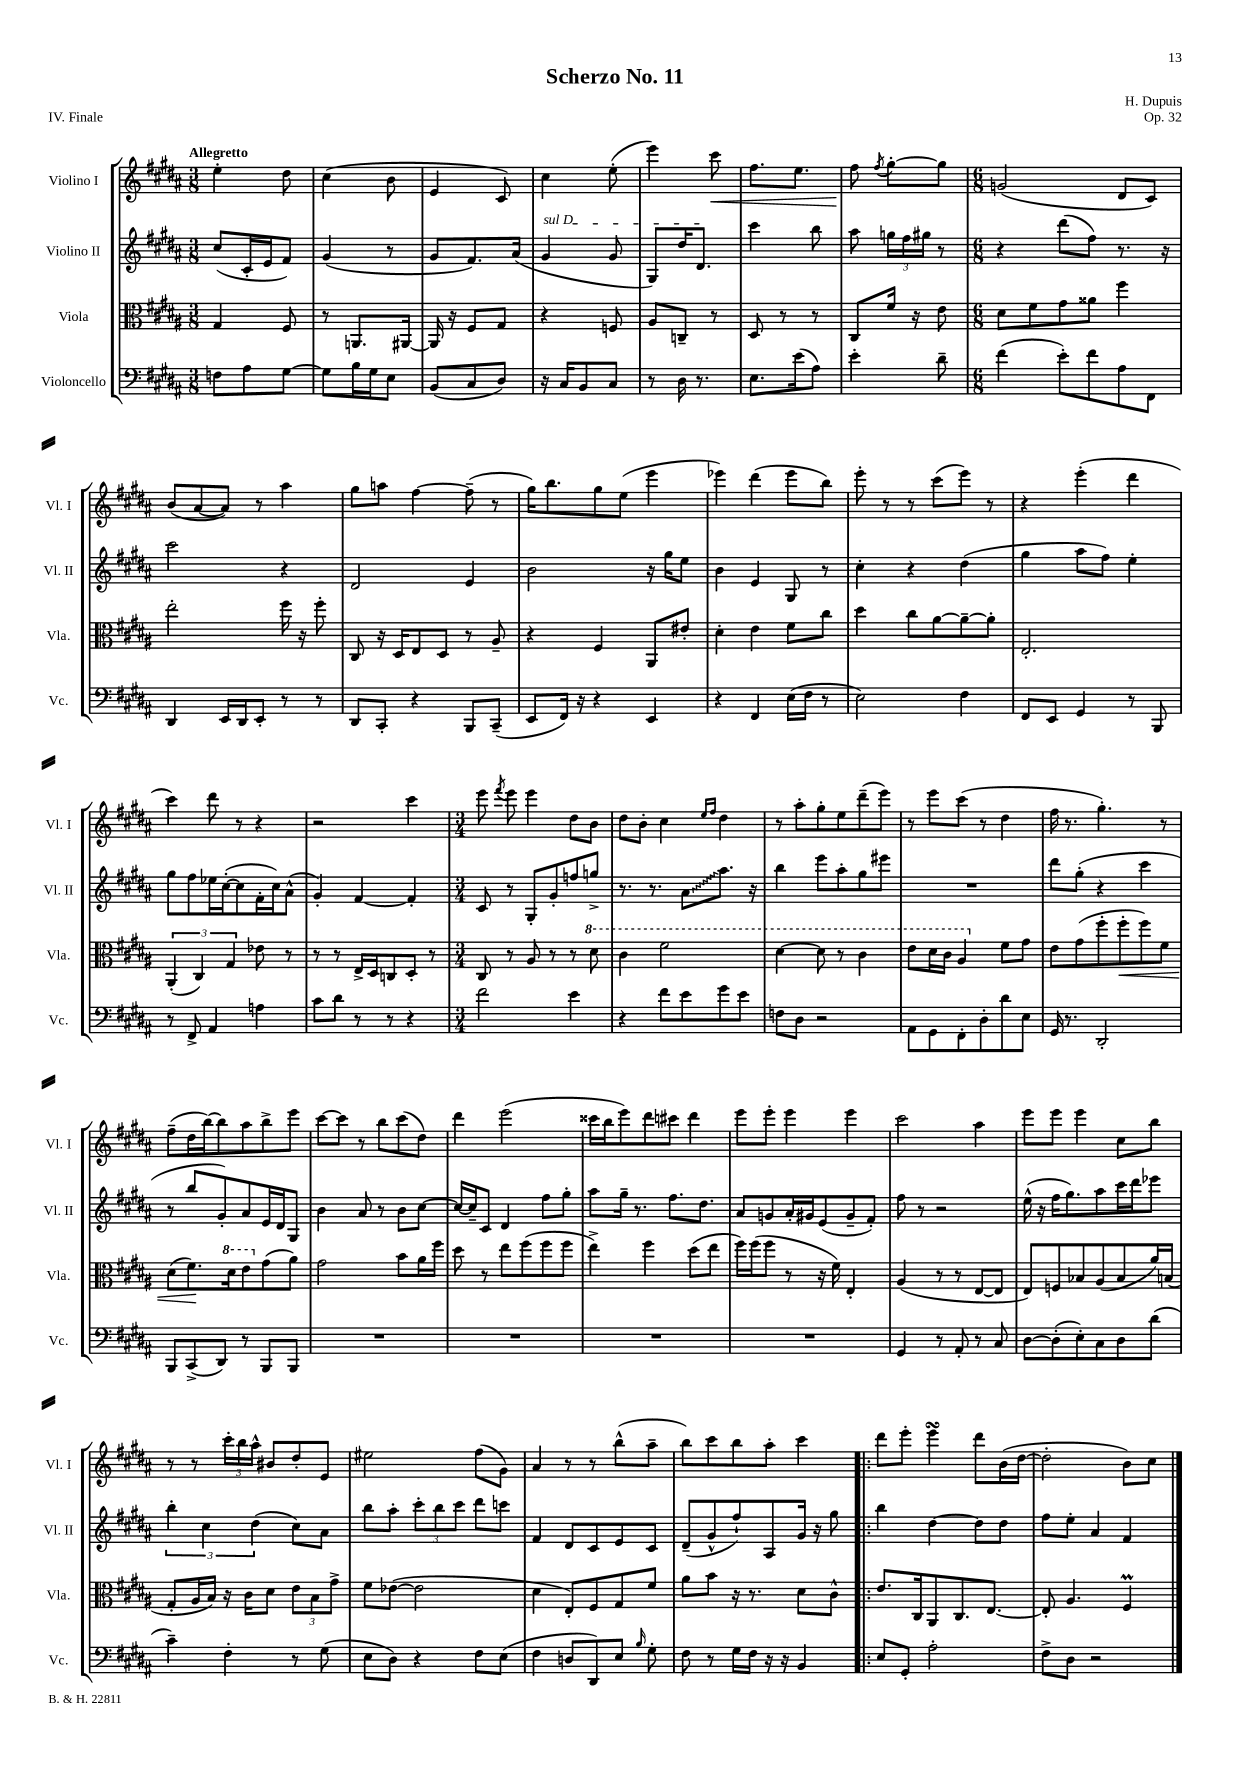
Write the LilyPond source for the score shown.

\header { title = "Scherzo No. 11" composer = "H. Dupuis" opus = "Op. 32" piece = "IV. Finale" }
<<
\new StaffGroup <<
\new Staff = "s0" \with { instrumentName = "Violino I" shortInstrumentName = "Vl. I" } {
    \clef treble \key b \major \numericTimeSignature \time 3/8 \tempo "Allegretto"
    \autoBeamOff e''4-. dis''8 |
    cis''4( b'8 |
    e'4 cis'8) |
    cis''4 e''8-.( |
    e'''4) cis'''8\< |
    fis''8.[ e''8.] |
    fis''8\! \acciaccatura { fis''8 } gis''8[~-. gis''8] |
    \numericTimeSignature \time 6/8 g'2( dis'8[ cis'8]) |
    b'8[( ais'8~ ais'8]) r8 ais''4 |
    gis''8[ a''8] fis''4~ fis''8--( r8 |
    gis''16[) b''8. gis''8 e''8]( e'''4 |
    ees'''4) dis'''4( ees'''8[ b''8]) |
    e'''8-. r8 r8 cis'''8[( e'''8]) r8 |
    r4 e'''4-.( dis'''4 |
    cis'''4) dis'''8 r8 r4 |
    r2 cis'''4 |
    \numericTimeSignature \time 3/4 e'''8 \acciaccatura { fis'''8 } e'''8 e'''4 dis''8[ b'8] |
    dis''8[ b'8]-. cis''4 \grace { e''16[ fis''16] } dis''4 |
    r8 ais''8[-. gis''8-. e''8 dis'''8--( e'''8]) |
    r8 e'''8[ cis'''8]( r8 dis''4 |
    fis''16 r8. gis''4.-.) r8 |
    fis''8[--( dis''16 b''16~) b''8 ais''8 b''8-> e'''8] |
    cis'''8[~ cis'''8] r8 b''8[ cis'''8( dis''8]) |
    dis'''4 e'''2( |
    cisis'''16[ b''16 e'''8) dis'''8 cis'''8] dis'''4 |
    e'''8[ e'''8]-. e'''4 e'''4 |
    cis'''2 ais''4 |
    e'''8[ e'''8] e'''4 cis''8[ b''8] |
    r8 r8 \tuplet 3/2 { cis'''16[-. b''16 ais''16]-^ } bis'8[ dis''8-. e'8] |
    eis''2 fis''8[( gis'8]) |
    ais'4 r8 r8 b''8[-^( ais''8]-- |
    b''8[) cis'''8 b''8 ais''8]-. cis'''4 |
    \bar ".|:" dis'''8[ e'''8]-. e'''4\turn dis'''8[ b'16( dis''16]~ |
    dis''2-. b'8[) cis''8] \bar "|." |
}
\new Staff = "s1" \with { instrumentName = "Violino II" shortInstrumentName = "Vl. II" } {
    \clef treble \key b \major \numericTimeSignature \time 3/8
    \autoBeamOff cis''8[( cis'16-. e'16 fis'8]) |
    gis'4( r8 |
    gis'8[ fis'8.) ais'16]( |
    \once \override TextSpanner.bound-details.left.text = \markup { \italic "sul D" } gis'4\startTextSpan gis'8 |
    gis8[) dis''16 dis'8.]\stopTextSpan |
    cis'''4 b''8 |
    ais''8 \tuplet 3/2 { g''16[ fis''16 gis''16] } r8 |
    \numericTimeSignature \time 6/8 r4 dis'''8[( fis''8]) r8. r16 |
    cis'''2 r4 |
    dis'2 e'4 |
    b'2 r16 gis''16[ e''8] |
    b'4 e'4 gis8 r8 |
    cis''4-. r4 dis''4( |
    gis''4 ais''8[ fis''8]) e''4-. |
    gis''8[ fis''8 ees''16 cis''16~-.( cis''8 fis'16-. cis''16) ais'8]-^( |
    gis'4-.) fis'4~ fis'4-. |
    \numericTimeSignature \time 3/4 cis'8 r8 gis8[-. gis'8-. f''8 g''8]-> |
    r8. r8. \once \override Glissando.style = #'zigzag ais'8[\glissando ais''8.] r16 |
    b''4 e'''8[ ais''8-. gis''8 eis'''8] |
    R2. |
    dis'''8[ gis''8]-.( r4 cis'''4 |
    r8 b''8[ gis'8-.) ais'8 e'16 dis'16 gis8] |
    b'4 ais'8 r8 b'8[ cis''8]~ |
    cis''16[~ cis''16-- cis'8] dis'4 fis''8[ gis''8]-. |
    ais''8[ gis''16]-- r8. fis''8.[ dis''8.] |
    ais'8[ g'8 ais'16-. gis'16 e'8( gis'8-- fis'8]-.) |
    fis''8 r8 r2 |
    e''16-^( r16 fis''16[ gis''8.) ais''8 cis'''16 dis'''16 ees'''8] |
    \tuplet 3/2 { b''4-. cis''4 dis''4( } cis''8[) ais'8] |
    b''8[ ais''8]-. \tuplet 3/2 { cis'''8[-. b''8 cis'''8] } dis'''8[ c'''8] |
    fis'4 dis'8[ cis'8 e'8 cis'8] |
    dis'8[--( gis'8-^ fis''8-!) ais8 gis'16] r16 gis''8 |
    \bar ".|:" b''4 dis''4~ dis''8[ dis''8] |
    fis''8[ e''8]-. ais'4 fis'4 \bar "|." |
}
\new Staff = "s2" \with { instrumentName = "Viola" shortInstrumentName = "Vla." } {
    \clef alto \key b \major \numericTimeSignature \time 3/8
    \autoBeamOff gis4 fis8 |
    r8 a,8.[ ais,16]~ |
    ais,16 r16 fis8[ gis8] |
    r4 f8 |
    ais8[ c8]-- r8 |
    dis8 r8 r8 |
    cis8[ fis'16] r16 e'8 |
    \numericTimeSignature \time 6/8 dis'8[ fis'8 gis'8 aisis'8] fis''4 |
    e''2-. fis''16 r16 fis''8-. |
    cis8 r16 dis16[ e8 dis8] r8 ais8-- |
    r4 fis4 ais,8[ eis'8]-. |
    dis'4-. e'4 fis'8[ cis''8] |
    dis''4 cis''8[ ais'8~ ais'8~-- ais'8]-. |
    e2.-. |
    \tuplet 3/2 { ais,4-.( cis4) gis4 } ees'8 r8 |
    r8 r8 e16[-> dis16 c8 dis8]-. r8 |
    \numericTimeSignature \time 3/4 cis8 r8 ais8 r8 r8 \ottava #1 dis''8 |
    cis''4 fis''2 |
    dis''4~ dis''8 r8 cis''4 |
    e''8[ dis''16 cis''16] ais'4 \ottava #0 fis'8[ gis'8] |
    e'8[ gis'8( fis''8-. fis''8-.\< fis''8) fis'8] |
    dis'8[( fis'8.\!) \ottava #1 dis''16 e''8 \ottava #0 gis'8( ais'8]) |
    gis'2 b'8[ ais'16 fis''16] |
    dis''8 r8 e''8[ fis''8( fis''8 fis''8] |
    e''4->) fis''4 dis''8[( e''8] |
    fis''16[) fis''16( fis''8] r8 r16 fis'16) e4-. |
    ais4( r8 r8 e8[~ e8] |
    e8[) f8 bes8 ais8( bes8 ais'16) b16]( |
    gis8[-. ais16 b16]) r16 cis'16[ dis'8] \tuplet 3/2 { e'8[ b8 gis'8]-> } |
    fis'8[ ees'8]~( ees'2 |
    dis'4 e8[-.) fis8 gis8 fis'8] |
    ais'8[ b'8] r16 r8. dis'8[ cis'8]-^ |
    \bar ".|:" e'8.[ cis16 ais,8 cis8. e8.]~ |
    e8-. ais4. fis4\prall \bar "|." |
}
\new Staff = "s3" \with { instrumentName = "Violoncello" shortInstrumentName = "Vc." } {
    \clef bass \key b \major \numericTimeSignature \time 3/8
    \autoBeamOff f8[ ais8 gis8]~ |
    gis8[ b16 gis16 e8] |
    b,8[( cis8 dis8]) |
    r16 cis16[ b,8 cis8] |
    r8 dis16 r8. |
    e8.[ e'16( ais8]) |
    e'4-. dis'8-- |
    \numericTimeSignature \time 6/8 fis'4( e'8[-.) fis'8 ais8 fis,8] |
    dis,4 e,16[ dis,16 e,8]-. r8 r8 |
    dis,8[ cis,8]-. r4 b,,8[ cis,8]--( |
    e,8[ fis,16]) r16 r4 e,4 |
    r4 fis,4 e16[( fis16] r8 |
    e2) fis4 |
    fis,8[ e,8] gis,4 r8 b,,8 |
    r8 fis,8-> ais,4 a4 |
    cis'8[ dis'8] r8 r8 r4 |
    \numericTimeSignature \time 3/4 fis'2 e'4 |
    r4 fis'8[ e'8 gis'8 e'8] |
    f8[ dis8] r2 |
    ais,8[ gis,8 fis,8-. dis8-. dis'8 e8] |
    gis,16 r8. dis,2-. |
    b,,8[ cis,8->( dis,8]) r8 b,,8[ b,,8] |
    R2. |
    R2. |
    R2. |
    R2. |
    gis,4 r8 ais,8-. r8 cis8 |
    dis8[~ dis8-.( e8-.) cis8 dis8 dis'8]( |
    cis'4--) fis4-. r8 gis8( |
    e8[ dis8]) r4 fis8[ e8]( |
    fis4 d8[ dis,8) e8] \grace { b16 } gis8-. |
    fis8 r8 gis16[ fis16] r16 r16 b,4 |
    \bar ".|:" e8[ gis,8]-. ais2-. |
    fis8[-> dis8] r2 \bar "|." |
}
>>
>>
\layout { \context { \Score \remove "Bar_number_engraver" } }
